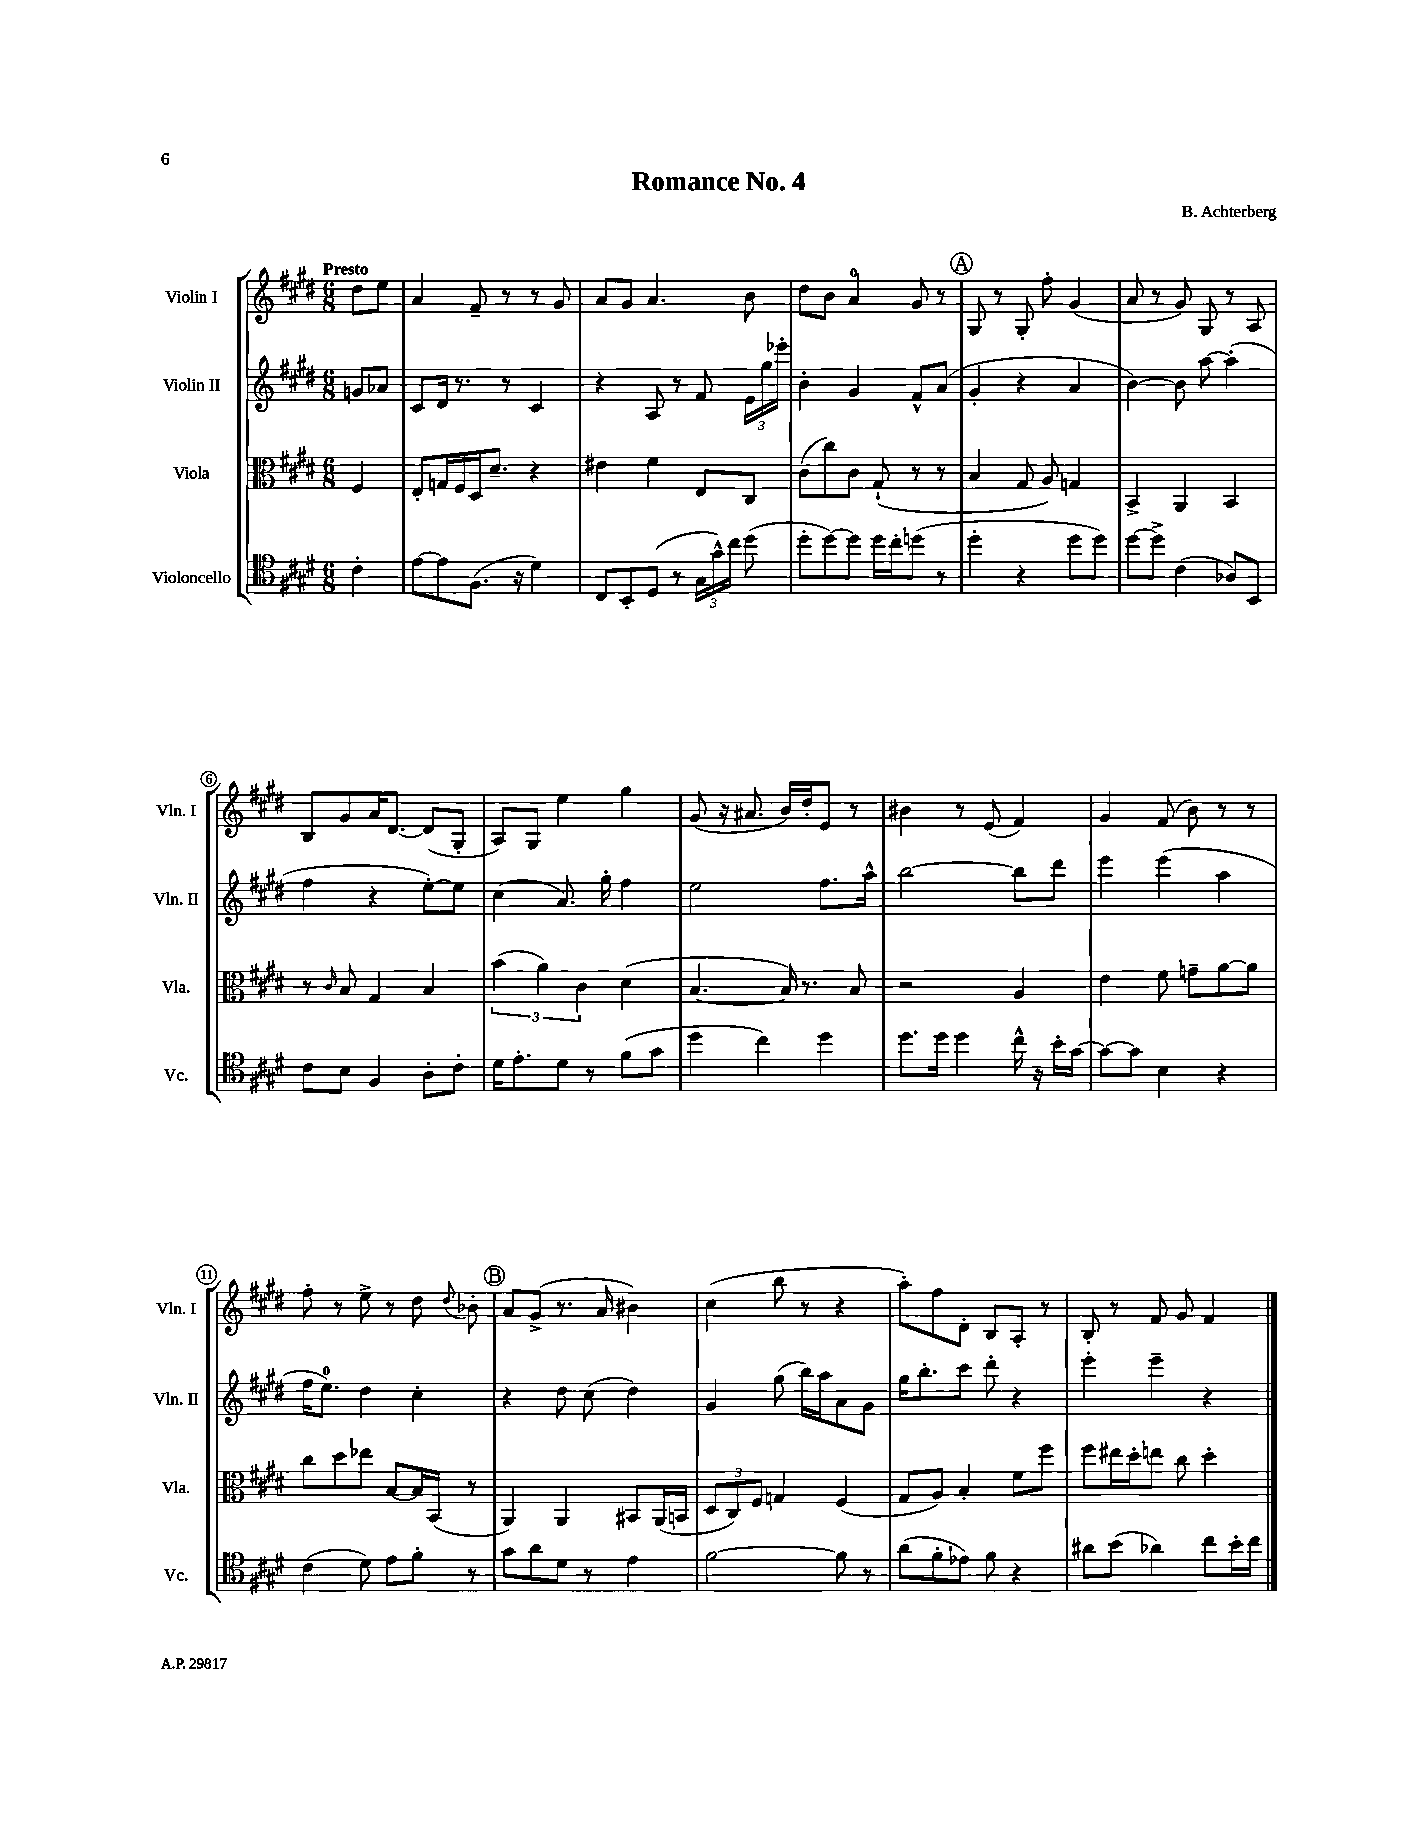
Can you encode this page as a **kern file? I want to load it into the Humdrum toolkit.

**kern	**kern	**kern	**kern
*part4	*part3	*part2	*part1
*staff4	*staff3	*staff2	*staff1
*I"Violoncello	*I"Viola	*I"Violin II	*I"Violin I
*I'Vc.	*I'Vla.	*I'Vln. II	*I'Vln. I
*clefC4	*clefC3	*clefG2	*clefG2
*k[f#c#g#d#]	*k[f#c#g#d#]	*k[f#c#g#d#]	*k[f#c#g#d#]
*M6/8	*M6/8	*M6/8	*M6/8
=	=	=	=
!	!	!	!LO:TX:a:B:t=Presto
4c#'\	4F#/	8gn/L	8dd#\L
.	.	8a-X/J	8ee\J
=1	=1	=1	=1
[8e\L	8E'/L	8c#/L	4a/
8e\]	16Gn/L	16d#/Jk	.
.	16F#/	8.r	.
(8.F#\J	16D#/J	.	8f#~/
.	8.d#~/J	.	.
.	.	8r	8r
16r	.	.	.
4d#\)	4r	4c#/	8r
.	.	.	8g#/
=2	=2	=2	=2
8C#/L	4e#X\	4r	8a/L
8BB'/	.	.	8g#/J
(8D#/J	4f#\	8A/	4.a/
8r	.	8r	.
24G#\LL	8E/L	8f#/	.
24g#^^\)	.	.	.
24cc#\JJ	.	.	.
(8dd#\	8C#/J	24e\LL	8b\
.	.	24gg#\	.
.	.	24eee-X'\JJ	.
=3	=3	=3	=3
8dd#'\L	(8c#\L	4b'\	8dd#\L
[8dd#\)	8cc#\)	.	8b\J
8dd#\J]	8c#\J	4g#/	4a/
16dd#\LL	(8G#`/	.	.
16cc#'\J	.	.	.
(8ddn\J	8r	8f#^^/L	8g#/
8r	8r	(8a/J	8r
!!LO:REH:place=s1:t=A
=4	=4	=4	=4
4dd#'\	4B/	4g#'/	8G#/
.	.	.	8r
4r	8G#/	4r	8G#'/
.	8A/)	.	8ff#'\
8dd#\L	4Gn/	4a/	(4g#/
8dd#\J)	.	.	.
=5	=5	=5	=5
[8dd#\L	4BB^/	[4b\)	8a/
8dd#^\J]	.	.	8r
(4c#\	4AA/	8b\]	8g#/)
.	.	[8aa\	8G#/
8A-X/L)	4BB/	(4aa'\]	8r
8BB/J	.	.	8A/
!!LO:LB:g=z
=6	=6	=6	=6
8c#\L	8r	4ff#\	8B/L
.	16qqc#/	.	.
8B\J	8B/	.	8g#/
4F#/	4G#/	4r	16a/K
.	.	.	[8.d#/J
8A'\L	4B/	[8ee'\L)	(8d#/L]
8c#'\J	.	8ee\J]	8G#'/J
=7	=7	=7	=7
16d#\KL	(6b\	(4cc#\	8A/L)
8.e'\	.	.	.
.	.	.	8G#/J
.	6a\)	.	.
8d#\J	.	8.a/)	4ee\
.	6c#\	.	.
8r	.	.	.
.	.	16gg#'\	.
(8f#\L	(4d#\	4ff#\	4gg#\
8g#\J	.	.	.
=8	=8	=8	=8
4dd#\	[4.B/	2ee\	(8g#/
.	.	.	16r
.	.	.	8.a#X/
4cc#\)	.	.	.
.	16B/])	.	16b/LL)
.	8.r	.	16dd#'/J
4dd#\	.	8.ff#\L	8e/J
.	8B/	.	8r
.	.	16aa^^\Jk	.
=9	=9	=9	=9
8.dd#\L	2r	[2bb\	4b#X\
16dd#\Jk	.	.	.
4dd#\	.	.	8r
.	.	.	(8e/
16cc#^^\	4A/	8bb\L]	4f#/)
16r	.	.	.
16b'\LL	.	8ddd#\J	.
[16g#\JJ	.	.	.
=10	=10	=10	=10
8g#\L_	4e\	4eee\	4g#/
8g#\J]	.	.	.
4B\	8f#\	(4eee\	(8f#/
.	8gn~\L	.	8b\)
4r	[8a\	4aa\	8r
.	8a\J]	.	8r
!!LO:LB:g=z
=11	=11	=11	=11
(4c#\	8cc#\L	16ff#\KL	8ff#'\
.	.	8.ee\J)	.
.	8dd#\	.	8r
8d#\)	8ee-X\J	4dd#\	8ee^\
8e\L	[8B/L	.	8r
8f#'\J	16B/L]	4cc#'\	8dd#\
.	(16BB/JJ	.	.
.	.	.	8qqdd#/
8r	8r	.	8b-X'\
!!LO:REH:place=s1:t=B
=12	=12	=12	=12
8g#\L	4AA/)	4r	8a/L
8a\	.	.	(8g#^/J
8d#\J	4AA/	8dd#\	8.r
8r	.	(8cc#\	.
.	.	.	16a/
4e\	8BB#X/L	4dd#\)	4b#X\)
.	(16AA/L	.	.
.	16BBn/JJ	.	.
=13	=13	=13	=13
[2f#\	12D#/L	4g#/	(4cc#\
.	12C#/)	.	.
.	12F#/J	.	.
.	4Gn/	(8gg#\	8bb\
.	.	16bb\LL)	8r
.	.	16aa\J	.
8f#\]	(4F#/	8a\	4r
8r	.	8g#\J	.
=14	=14	=14	=14
(8a\L	8G#/L	16gg#\KL	8aa'\L)
.	.	8.bb'\	.
8f#'\	8A/J)	.	8ff#\
8e-X\J)	4B'/	8ccc#\J	8d#'\J
8f#\	.	8ddd#'\	8B/L
4r	8f#\L	4r	8A'/J
.	8ff#\J	.	8r
=15	=15	=15	=15
8a#X\L	8ff#\L	4eee'\	8B'/
(8b\J	16ee#X\L	.	8r
.	16dd#'\J	.	.
4a-X\)	8een\J	4eee~\	8f#/
.	8cc#\	.	8g#/
8cc#\L	4dd#'\	4r	4f#/
16b'\L	.	.	.
16cc#\JJ	.	.	.
==	==	==	==
*-	*-	*-	*-
